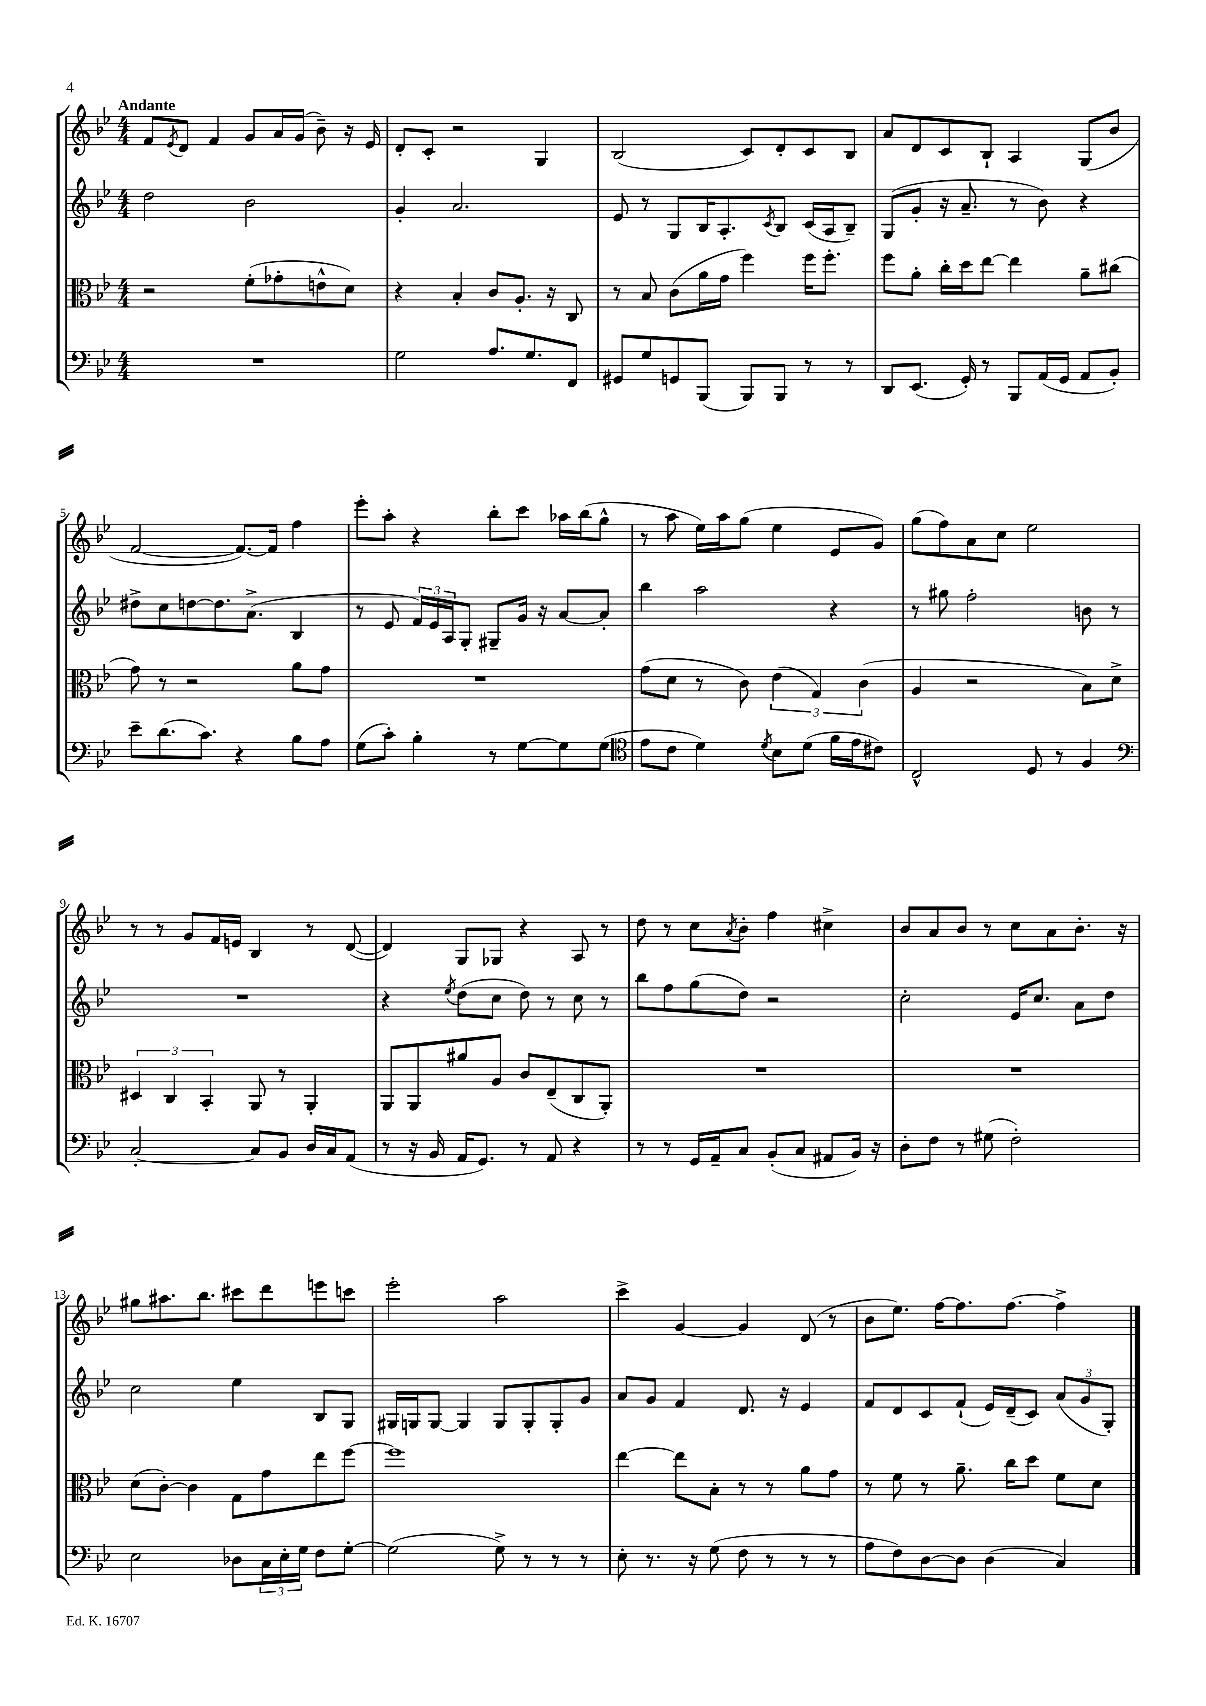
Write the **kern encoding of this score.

**kern	**kern	**kern	**kern
*part4	*part3	*part2	*part1
*staff4	*staff3	*staff2	*staff1
*clefF4	*clefC3	*clefG2	*clefG2
*k[b-e-]	*k[b-e-]	*k[b-e-]	*k[b-e-]
*M4/4	*M4/4	*M4/4	*M4/4
=1	=1	=1	=1
!	!	!	!LO:TX:a:B:t=Andante
1r	2r	2dd\	8f/L
.	.	.	8qe-/
.	.	.	8d/J
.	.	.	4f/
.	(8f'\L	2b-\	8g/L
.	8g-X'\	.	16a/L
.	.	.	(16g/JJ
.	8en^^\	.	8b-~\)
.	8d\J)	.	16r
.	.	.	16e-/
=2	=2	=2	=2
2G\	4r	4g'/	8d'/L
.	.	.	8c'/J
.	4B-'/	2.a/	2r
8.A/L	8c/L	.	.
.	8.A'/J	.	.
8.G/	.	.	.
.	.	.	4G/
.	16r	.	.
8FF/J	8C/	.	.
=3	=3	=3	=3
8GG#X/L	8r	8e-/	(2B-/
8G/	8B-/	8r	.
8GGn/	(8c\L	8G/L	.
(8BBB-/J	16a\L	16B-/K	.
.	16g\JJ	8.A'/	.
8BBB-/L)	4ff\)	.	8c/L)
.	.	8qc/	.
8BBB-/J	.	8B-/J	8d'/
8r	16ff\KL	(16c/LL	8c/
.	8.ff'\J	16A/J	.
8r	.	8B-~/J)	8B-/J
=4	=4	=4	=4
8DD/L	8ff\L	(8G/L	8a/L
(8.EE-/J	8a'\J	8g'/J	8d/
.	16cc'\LL	16r	8c/
16GG'/)	16dd\J	8.a~/	.
8r	[8ee-\J	.	8B-`/J
8BBB-/L	4ee-\]	8r	4A/
(16AA/L	.	8b-\)	.
16GG/JJ	.	.	.
8AA/L	8a~\L	4r	(8G/L
8BB-'/J)	(8cc#X\J	.	8b-/J
!!LO:LB:g=z
=5	=5	=5	=5
8e-~\L	8g\)	8dd#X^\L	[2f/
(8.d\	8r	8cc\	.
.	2r	[8ddn\	.
8.c\J)	.	.	.
.	.	8.dd\]	.
4r	.	.	8.f/L_)
.	.	(8.a^\J	.
.	.	.	16f/Jk]
8B-\L	8a\L	4B-/	4ff\
8A\J	8g\J	.	.
=6	=6	=6	=6
(8G\L	1r	8r	8eee-'\L
8c'\J)	.	8e-/	8aa'\J
4B-'\	.	24f/LL)	4r
.	.	24e-/	.
.	.	24A/J	.
.	.	8G'/J	.
8r	.	8G#X~/L	8bb-'\L
[8G\L	.	16g/Jk	8ccc\J
.	.	16r	.
8G\]	.	[8a/L	16aa-X\LL
.	.	.	(16bb-\J
(8G\J	.	8a'/J]	8gg^^\J
=7	=7	=7	=7
*clefC4	*	*	*
8e-\L	(8g\L	4bb-\	8r
8c\J	8d\J	.	8aa\
4d\)	8r	2aa\	16ee-\LL)
.	.	.	16aa\J
.	8c\)	.	(8gg\J
8qd/	.	.	.
8B-\L	(6e-\	.	4ee-\
(8d\J	.	.	.
.	6G/)	.	.
16f\LL	.	4r	8e-/L
16e-\J	.	.	.
.	(6c\	.	.
8c#X\J)	.	.	8g/J)
=8	=8	=8	=8
2C^^/	4A/	8r	(8gg\L
.	.	8gg#X\	8ff\)
.	2r	2ff'\	8a\
.	.	.	8cc\J
8D/	.	.	2ee-\
8r	.	.	.
4F/	8B-\L)	8bn\	.
.	8d^\J	8r	.
!!LO:LB:g=z
=9	=9	=9	=9
*clefF4	*	*	*
[2C'/	6D#X/	1r	8r
.	.	.	8r
.	6C/	.	.
.	.	.	8g/L
.	6BB-'/	.	.
.	.	.	16f/L
.	.	.	16en/JJ
8C/L]	8AA/	.	4B-/
8BB-/J	8r	.	.
16D/LL	4AA'/	.	8r
16C/J	.	.	.
(8AA/J	.	.	([8d/
=10	=10	=10	=10
8r	8AA/L	4r	4d/])
16r	8AA/	.	.
16BB-/	.	.	.
.	.	8qee-/	.
16AA/KL	8a#X/	(8dd\L	8G/L
8.GG/J)	.	.	.
.	8A/J	8cc\J	8G-X/J
8r	8c/L	8dd\)	4r
8AA/	(8E-~/	8r	.
4r	8C/	8cc\	8A/
.	8AA'/J)	8r	8r
=11	=11	=11	=11
8r	1r	8bb-\L	8dd\
8r	.	8ff\	8r
16GG/LL	.	(8gg\	8cc\L
16AA~/J	.	.	.
.	.	.	8qa/
8C/J	.	8dd\J)	8b-'\J
(8BB-'/L	.	2r	4ff\
8C/J	.	.	.
8AA#X/L	.	.	4cc#X^\
16BB-/Jk)	.	.	.
16r	.	.	.
=12	=12	=12	=12
8D'\L	1r	2cc'\	8b-/L
8F\J	.	.	8a/
8r	.	.	8b-/J
(8G#X\	.	.	8r
2F'\)	.	16e-/KL	8cc\L
.	.	8.cc/J	.
.	.	.	8a\
.	.	8a\L	8.b-'\J
.	.	8dd\J	.
.	.	.	16r
!!LO:LB:g=z
=13	=13	=13	=13
2E-\	(8d\L	2cc\	8gg#X\L
.	[8c'\J)	.	8.aa#X\
.	4c\]	.	.
.	.	.	8.bb-\J
8D-X\L	8G\L	4ee-\	8ccc#X\L
24C\L	8g\	.	8ddd\
24E-'\	.	.	.
24G\JJ	.	.	.
8F\L	8ee-\	8B-/L	8eeen\
[8G'\J	[8ff\J	8G/J	8cccn\J
=14	=14	=14	=14
(2G\]	1ff]	16G#X/LL	2eee-'\
.	.	16Gn/J	.
.	.	[8G/J	.
.	.	4G/]	.
8G^\)	.	8G/L	2aa\
8r	.	8G'/	.
8r	.	8G'/	.
8r	.	8g/J	.
=15	=15	=15	=15
8E-'\	[4ee-\	8a/L	4ccc^\
8.r	.	8g/J	.
.	8ee-\L]	4f/	[4g/
16r	.	.	.
(8G\	8B-'\J	.	.
8F\	8r	8.d/	4g/]
8r	8r	.	.
.	.	16r	.
8r	8a\L	4e-/	(8d/
8r	8g\J	.	8r
=16	=16	=16	=16
8A\L	8r	8f/L	8b-\L
8F\)	8f\	8d/	8.ee-\J)
[8D\	8r	8c/	.
.	.	.	[16ff\KL
8D\J]	8.a~\	(8f`/J	8.ff\]
(4D\	.	16e-/LL)	.
.	16cc\KL	(16d~/J	[8.ff\J
.	8dd\J	8c/J)	.
4C/)	8f\L	(12a/L	4ff^\]
.	.	12g/	.
.	8d\J	.	.
.	.	12G'/J)	.
==	==	==	==
*-	*-	*-	*-
